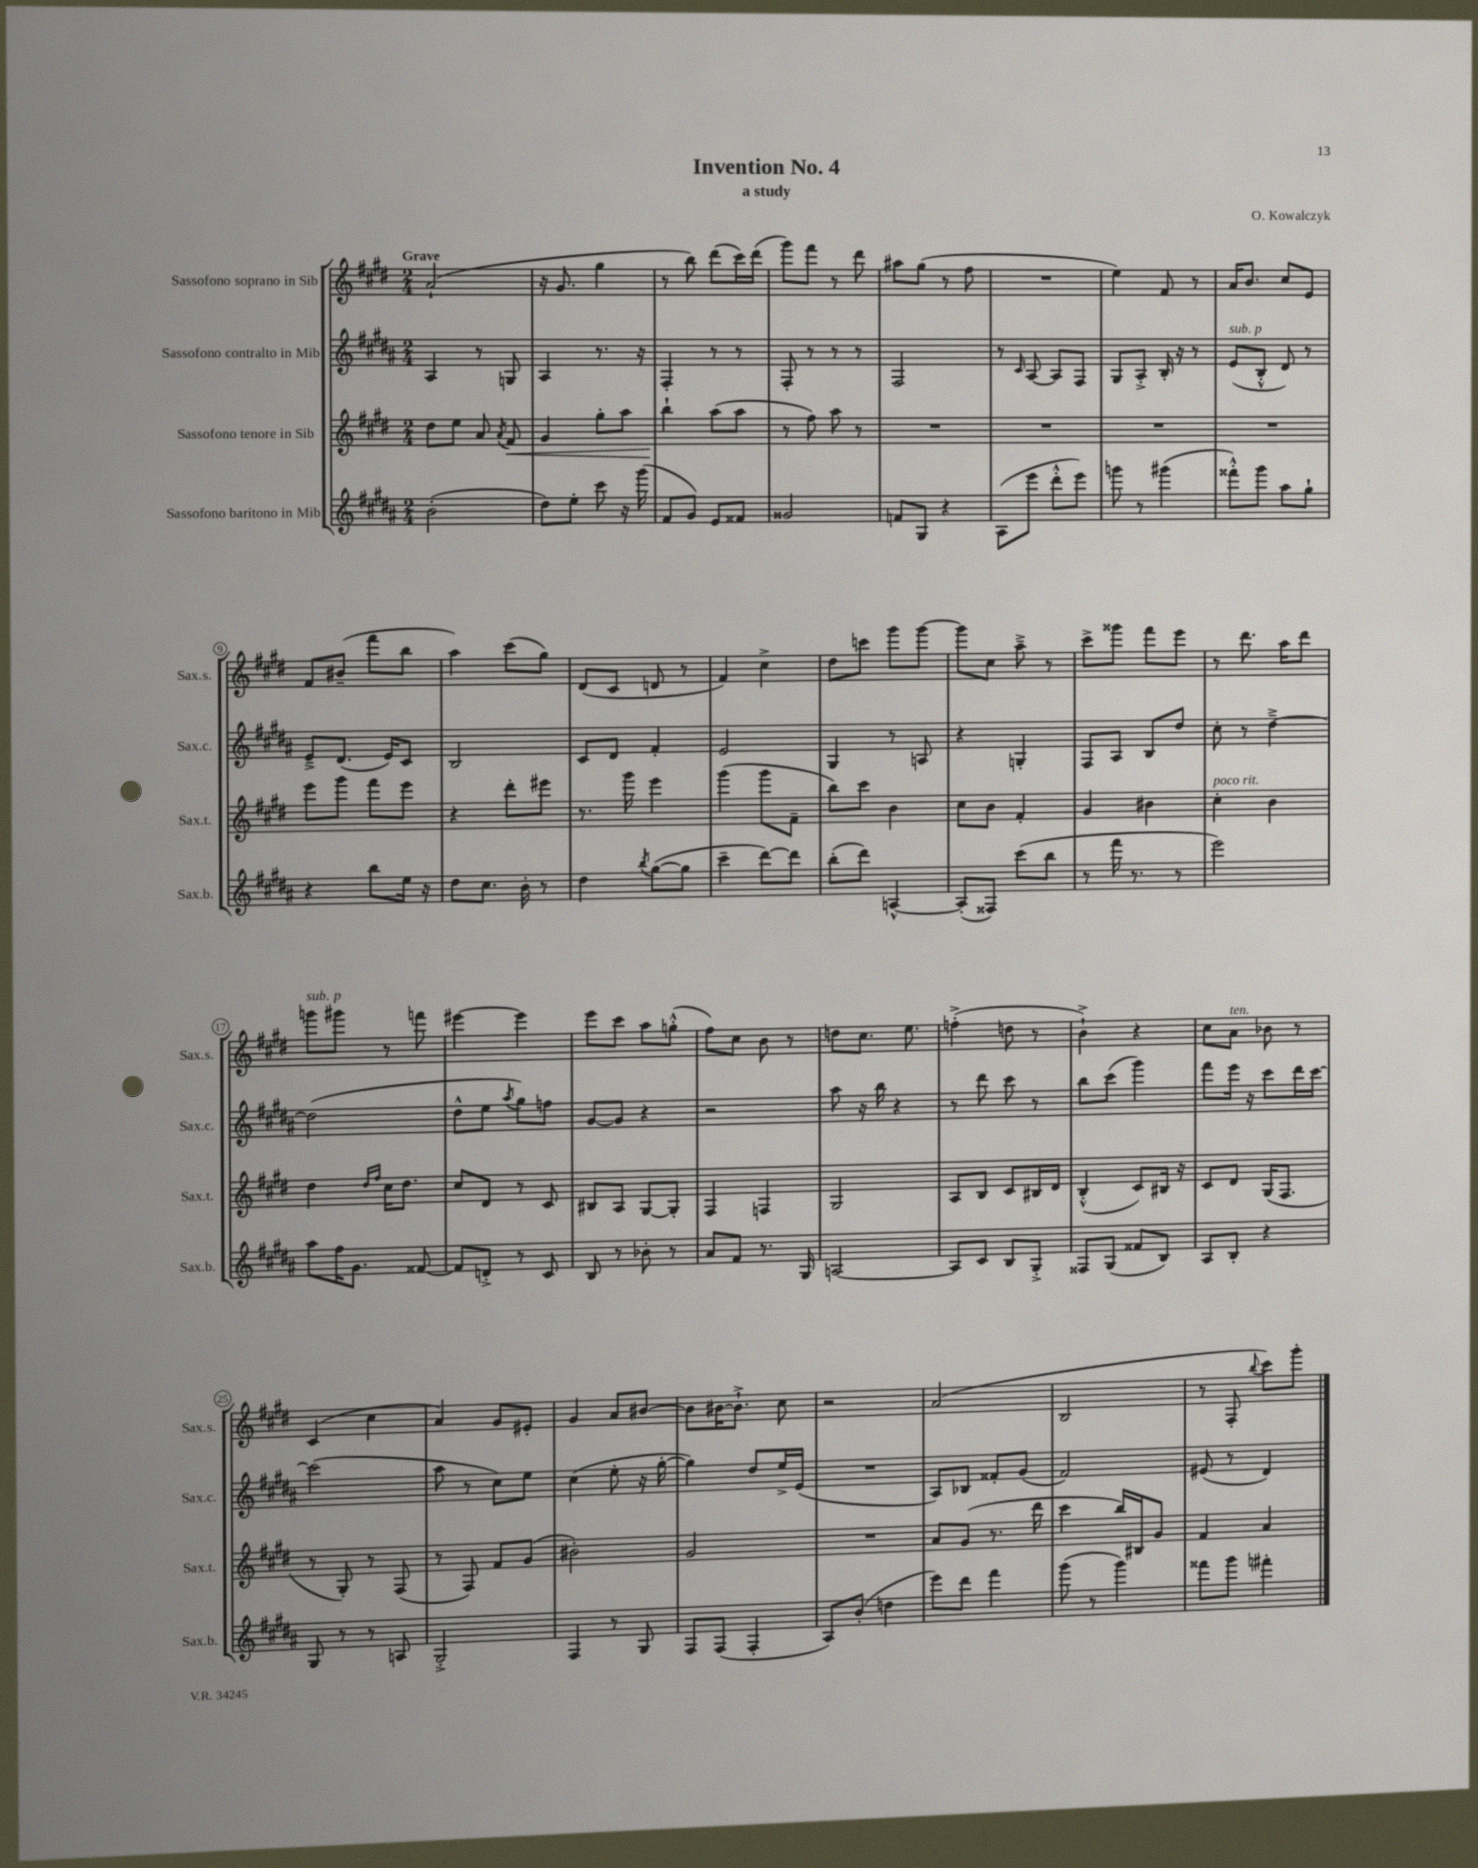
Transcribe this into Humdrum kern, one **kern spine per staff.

**kern	**kern	**dynam	**kern	**kern
*part4	*part3	*part3	*part2	*part1
*staff4	*staff3	*staff3	*staff2	*staff1
*I"Sassofono baritono in Mib	*I"Sassofono tenore in Sib	*	*I"Sassofono contralto in Mib	*I"Sassofono soprano in Sib
*I'Sax.b.	*I'Sax.t.	*	*I'Sax.c.	*I'Sax.s.
*clefG2	*clefG2	*	*clefG2	*clefG2
*k[f#c#g#d#a#]	*k[f#c#g#d#]	*	*k[f#c#g#d#a#]	*k[f#c#g#d#]
*M2/4	*M2/4	*	*M2/4	*M2/4
=1	=1	=1	=1	=1
!	!	!	!	!LO:TX:a:B:t=Grave
(2b'\	8dd#\L	.	4A#/	(2a`/
.	8ee\J	.	.	.
.	8a/	.	8r	.
.	8qa/	.	.	.
!	!	!LO:HP:b	!	!
.	8f#/	<	8Gn/	.
=2	=2	=2	=2	=2
8dd#\L)	4g#/	.	4A#/	16r
.	.	.	.	8.g#/
8ee'\J	.	.	.	.
8ccc#\	8gg#'\L	.	8.r	4gg#\
16r	8aa\J	.	.	.
(16ggg#\	.	.	16r	.
=3	=3	=3	=3	=3
8f#/L	4bb`\	.	4F#'/	8r
8g#/J)	.	.	.	8bb\)
8e/L	(8aa\L	[	8r	(8ddd#\L
8f##X/J	8aa\J	.	8r	16ccc#\L)
.	.	.	.	(16ddd#\JJ
=4	=4	=4	=4	=4
2g##X/	8r	.	8F#'/	8ggg#\L)
.	8ff#\)	.	8r	8fff#\J
.	8aa\	.	8r	8r
.	8r	.	8r	8ddd#\
=5	=5	=5	=5	=5
8fn/L	2r	.	2F#/	8aa#X\L
8G#/J	.	.	.	(8gg#\J
4r	.	.	.	8r
.	.	.	.	8ff#\
=6	=6	=6	=6	=6
(8A#\L	2r	.	8r	2r
.	.	.	16qqc#/	.
8eee\J	.	.	[8A#/	.
8ddd#'^^\L	.	.	8A#/L]	.
8eee\J)	.	.	8F#/J	.
=7	=7	=7	=7	=7
8gggn\	2r	.	8G#/L	4ee\)
8r	.	.	8A#'^/J	.
(4ggg#X\	.	.	16B'/	8f#/
.	.	.	16r	.
.	.	.	8r	8r
=8	=8	=8	=8	=8
!	!	!	!LO:TX:a:i:t=sub. p	!
8fff##X'^^\L)	2r	.	(8e/L	16a/KL
.	.	.	.	8.b/J
8ggg#\J	.	.	8B'^^/J	.
8aa#\L	.	.	8d#/)	8cc#/L
8gg#`\J	.	.	8r	8e/J
!!LO:LB:g=z
=9	=9	=9	=9	=9
4r	8eee\L	.	8e~^/L	8f#/L
.	8ggg#\J	.	(8.d#/J	(8b#X~/J
8bb\L	8fff#\L	.	.	8fff#\L
.	.	.	16e/KL)	.
16ee\Jk	8eee\J	.	8c#/J	8bb\J
16r	.	.	.	.
=10	=10	=10	=10	=10
8dd#\L	4r	.	2B/	4aa\)
8.cc#\J	.	.	.	.
.	8ddd#'\L	.	.	(8ccc#\L
16b'\	.	.	.	.
8r	8eee#X\J	.	.	8gg#\J)
=11	=11	=11	=11	=11
4dd#\	8.r	.	8c#/L	(8d#/L
.	.	.	8d#/J	8c#/J
.	16ggg#\	.	.	.
8qbb/	.	.	.	.
([8gg#\L	4eee\	.	4f#'/	8dn/
8gg#\J]	.	.	.	8r
=12	=12	=12	=12	=12
4ccc#~\	(4ggg#\	.	2e/	4f#/)
[8ddd#\L)	8ggg#\L	.	.	4cc#^\
8ddd#\J]	8f#~\J	.	.	.
=13	=13	=13	=13	=13
(8bb'\L	8bb\L)	.	4G#/	8dd#\L
8ddd#\J)	8ccc#\J	.	.	8cccn\J
[4An^^/	4b\	.	8r	8ggg#\L
.	.	.	8An/	[8ggg#\J
=14	=14	=14	=14	=14
(8A'/L]	8cc#\L	.	4r	8ggg#\L]
8F##X/J)	8b\J	.	.	8cc#\J
(8ccc#\L	4f#'/	.	4Gn'/	8aa~^\
8bb\J	.	.	.	8r
=15	=15	=15	=15	=15
8r	4g#/	.	8F#/L	8ccc#^\L
16fff#\	.	.	8A#/J	8ggg##X\J
8.r	.	.	.	.
.	4b#X\	.	8B/L	8fff#\L
8r	.	.	8dd#/J	8eee\J
=16	=16	=16	=16	=16
!	!LO:TX:a:i:t=poco rit.	!	!	!
2eee\)	4cc#'\	.	8cc#'\	8r
.	.	.	8r	8.ddd#\
.	4b\	.	[4dd#~^\	.
.	.	.	.	16aa\KL
.	.	.	.	8ddd#\J
!!LO:LB:g=z
=17	=17	=17	=17	=17
!	!	!	!	!LO:TX:a:i:t=sub. p
8aa#\L	4dd#\	.	(2dd#\]	8gggn\L
16ff#\K	.	.	.	8ggg#X\J
8.g#\J	.	.	.	.
.	16qqdd#/LL	.	.	.
.	16qqff#/JJ	.	.	.
.	16cc#\KL	.	.	8r
.	8.dd#\J	.	.	.
[8f##X/	.	.	.	8fffn\
=18	=18	=18	=18	=18
8f##/L]	8cc#/L	.	8dd#^^\L	[4eee#X\
8dn'^/J	8d#/J	.	8ee\J	.
.	.	.	8qaa#/	.
8r	8r	.	8gg#\L)	4eee#\]
8c#/	8c#/	.	8ffn\J	.
=19	=19	=19	=19	=19
8B/	8B#X/L	.	[8g#/L	8eee\L
8r	8A/J	.	8g#/J]	8ccc#\J
8b-X'\	[8G#/L	.	4r	8aa\L
8r	8G#'/J]	.	.	(8ggn'^^\J
=20	=20	=20	=20	=20
8a#/L	4F#/	.	2r	8ff#\L)
8f#/J	.	.	.	8cc#\J
8.r	4Fn/	.	.	8b\
.	.	.	.	8r
16G#/	.	.	.	.
=21	=21	=21	=21	=21
[2An/	2G#/	.	8aa#\	8ddn\L
.	.	.	16r	8.cc#\J
.	.	.	16bb\	.
.	.	.	4r	.
.	.	.	.	8.ee\
=22	=22	=22	=22	=22
8A/L]	8A/L	.	8r	(4ffn'^\
8c#/J	8B/J	.	8ddd#\	.
8B/L	8c#/L	.	8ccc#\	8ddn\
8G#'^/J	16B#X/L	.	8r	8r
.	16d#/JJ	.	.	.
=23	=23	=23	=23	=23
8F##X/L	(4B'^^/	.	8bb\L	4b`^\)
(8G#/J	.	.	(8ccc#\J	.
8f##X/L	8c#/L)	.	4ggg#\)	4r
8B/J)	16B#X/Jk	.	.	.
.	16r	.	.	.
=24	=24	=24	=24	=24
8A#/L	8c#/L	.	8fff#\L	8cc#\L
!	!	!	!	!LO:TX:a:i:t=ten.
8B'/J	8d#/J	.	16eee\Jk	8a\J
.	.	.	16r	.
4r	(16G#/KL	.	8ccc#\L	8b-X\
.	8.F#/J	.	.	.
.	.	.	16ddd#\L	8r
.	.	.	[16ccc#\JJ	.
!!LO:LB:g=z
=25	=25	=25	=25	=25
8G#/	8r	.	(2ccc#\]	(4c#/
8r	8G#'/)	.	.	.
8r	8r	.	.	4cc#\
8An/	(8F#/	.	.	.
=26	=26	=26	=26	=26
2G#'^/	8r	.	8aa#\	4a/)
.	8F#/)	.	8r	.
.	8f#/L	.	8cc#\L)	8g#/L
.	(8g#/J	.	8ee\J	8e#X'/J
=27	=27	=27	=27	=27
4F#/	2b#X'\)	.	(4cc#\	4g#/
8r	.	.	8ee'\	8a/L
8G#/	.	.	16r	[8b#X/J
.	.	.	[16gg#'\	.
=28	=28	=28	=28	=28
8F#/L	2g#/	.	4gg#\])	8b#\L]
(8F#/J	.	.	.	[16b#X\K
.	.	.	.	8.b#`^\J]
4F#'/	.	.	8dd#/L	.
.	.	.	16ee^/L	8cc#\
.	.	.	(16e/JJ	.
=29	=29	=29	=29	=29
8A#/L)	2r	.	2r	2r
(8b'/J	.	.	.	.
4ddn\	.	.	.	.
=30	=30	=30	=30	=30
8eee\L)	8a/L	.	8A#/L)	(2a/
8ddd#\J	(8g#/J	.	8B-X/J	.
4fff#\	8.r	.	8f##X'/L	.
.	.	.	(8g#/J	.
.	16ddd#\	.	.	.
=31	=31	=31	=31	=31
(8ggg#\	4ccc#\	.	2f#/)	2B/
8r	.	.	.	.
4ggg#\)	16bb/LL)	.	.	.
.	16B#X/J	.	.	.
.	8g#/J	.	.	.
=32	=32	=32	=32	=32
8fff##X\L	4f#/	.	(8e#X/	8r
8ggg#\J	.	.	8r	8F#'/
.	.	.	.	8qqbb/
4fff#X'\	4a/	.	4d#/)	8ccc#\L)
.	.	.	.	8ggg#'\J
==	==	==	==	==
*-	*-	*-	*-	*-
